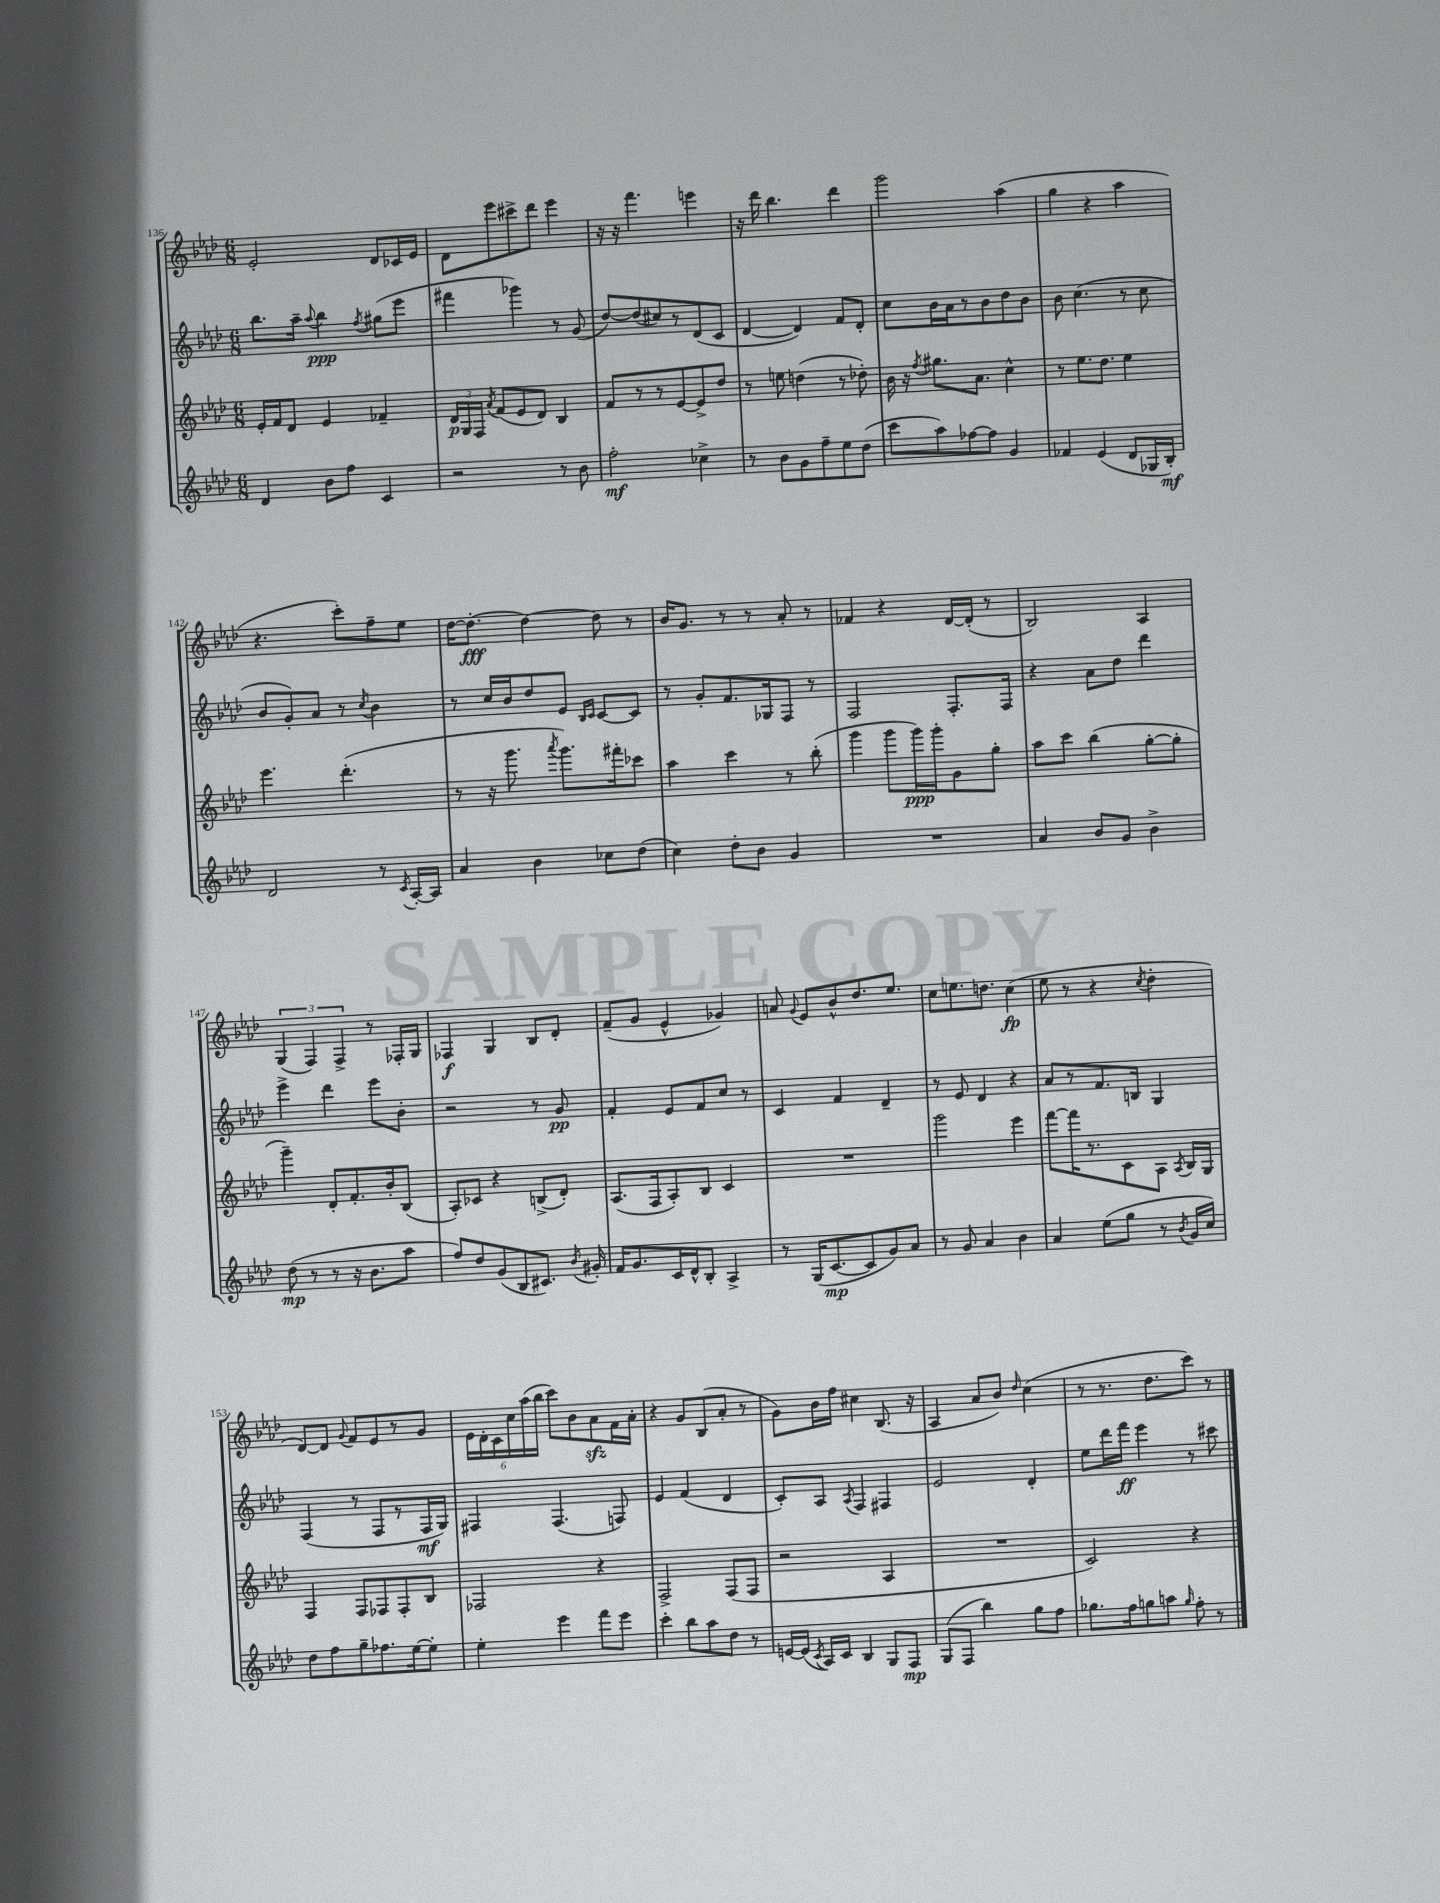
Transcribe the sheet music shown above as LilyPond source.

<<
\new StaffGroup <<
\new Staff = "s0" {
    \clef treble \key aes \major \numericTimeSignature \time 6/8
    \autoBeamOff ees'2-. des'8[ ces'16 ees'16] |
    des'8[ ees'''8 cis'''8-> des'''8] ees'''4 |
    r16 r16 f'''4. e'''4 |
    r16 des'''16 bes''4. des'''4 |
    g'''2 aes''4( |
    g''4 r4 aes''4 |
    r4. c'''8[-.) f''8-- ees''8] |
    des''16[~ des''8.]~-.\fff des''4~ des''8 r8 |
    bes'16[ g'8.] r8 r8 aes'8-. r8 |
    fes'4 r4 des'16[~ des'16]-.( r8 |
    bes2) aes4 |
    \tuplet 3/2 { g4( f4) f4-> } r8 fes16[-. g16] |
    fes4\f g4 bes8[ des'8]-. |
    f'8[--( g'8] ees'4-^ ges'4) |
    a'8 \appoggiatura { g'8 } ees'8[ bes'8-^ des''8. ees''8.] |
    c''8[ e''8. d''8.] c''4\fp( |
    ees''8 r8 r4 \acciaccatura { c''8 } des''4-. |
    des'8[~) des'8] \appoggiatura { g'8 } f'8[ ees'8 r8 g'8] |
    \tuplet 6/4 { ees'16[ des'16-. c'16 c''16 aes''16( bes''16] } c'''8[) bes'8 aes'8\sfz f'16 aes'16]-. |
    r4 g'8[ bes8( aes'8]-. r8 |
    g'8[) bes'16 f''16] cis''4 bes8.( r16 |
    aes4 aes'8[ bes'8]) \grace { des''16 } c''4( |
    r8 r8. des''8.[ c'''8]) r8 \bar "|." |
}
\new Staff = "s1" {
    \clef treble \key aes \major \numericTimeSignature \time 6/8
    \autoBeamOff bes''8.[ aes''16]-- \appoggiatura { aes''8 } bes''4\ppp \acciaccatura { f''8 } gis''8[( ees'''8] |
    fis'''4 ges'''4) r8 g'8( |
    des''8[~) des''8( cis''8) r8 des'8( c'8] |
    des'4~ des'4) f'8[ des'8]-. |
    c''8[ bes'16 aes'16 r8 bes'8 des''8 bes'8] |
    bes'8 c''4.( r8 c''8 |
    bes'8[ g'8-.) aes'8] r8 \acciaccatura { c''8 } bes'4 |
    r8 c''16[ bes'16 des''8 ees'8] \grace { bes16[ c'16] } c'8[~ c'8] |
    r8 g'8[-. f'8. ges16 f8] r8 |
    f2 f8.[-. f16] |
    r4 aes'8[ des''8] des'''4 |
    ees'''4-> des'''4 ees'''8[ bes'8]-. |
    r2 r8 g'8\pp |
    f'4-. ees'8[ f'8 c''8] r8 |
    c'4 f'4 des'4-- |
    r8 ees'8 des'4 r4 |
    aes'8[ r8 f'8. b16] g4 |
    f4( r8 f8[ r8 f16\mf g16]) |
    fis4 fis4.( f8) |
    ees'4 f'4( des'4 |
    c'8[-.) aes8] \acciaccatura { aes8 } f4 fis4 |
    ees'2 des'4-. |
    ees''8[ des'''16 f'''16]\ff ees'''4 r8 cis'''8 \bar "|." |
}
\new Staff = "s2" {
    \clef treble \key aes \major \numericTimeSignature \time 6/8
    \autoBeamOff ees'16[-. f'16 des'8] ees'4 fes'4-- |
    \tuplet 3/2 { des'16[\p g16 f16] } \acciaccatura { aes'8 } f'8[( ees'8 des'8]) bes4 |
    f'8[ r8 r8 ees'8~ ees'8-> des''8] |
    r8 e''8 d''4( r8 des''8-.) |
    bes'16 r16 \acciaccatura { f''8 } gis''8.[ aes'8.] c''4-^ |
    r8 ees''8.[ des''8.] ees''4 |
    ees'''4. des'''4.-.( |
    r8 r16 g'''8. \acciaccatura { aes'''8 } g'''8.[) fis'''16-. ces'''8] |
    aes''4 c'''4 r8 bes''8-.( |
    g'''4 g'''8[ g'''16\ppp) g'''16-. g'8 g''8]-. |
    aes''8[ c'''8] bes''4( g''8[~-. g''8]-. |
    g'''4--) des'8[-. f'8.-. bes'16-. bes8]( |
    aes8[-.) ces'8] r4 b8[->( des'8]-.) |
    aes8.[( f16 aes8-.) bes8] c'4 |
    R2. |
    g'''2 ees'''4 |
    f'''8[~ f'''16 r8. c'8 aes8] \acciaccatura { aes8 } bes16[ g16] |
    f4 f8[ fes8 fes8-. bes8] |
    fes2 r4 |
    f2-> f8[( f8] |
    r2 aes4 |
    R2. |
    c'2) r4 \bar "|." |
}
\new Staff = "s3" {
    \clef treble \key aes \major \numericTimeSignature \time 6/8
    \autoBeamOff des'4 bes'8[ f''8] c'4 |
    r2 r8 bes'8 |
    f''2-.\mf ces''4-> |
    r8 bes'8[ g'8 f''8-- ees''8 des''8]( |
    c'''8[ aes''8) fes''8~ fes''8] g'4 |
    fes'4 ees'4( des'8[ ges16 bes16]-.\mf) |
    des'2 r8 \acciaccatura { c'8 } aes16[~-. aes16] |
    aes'4 bes'4 ces''8[ des''8]( |
    c''4) des''8[-. bes'8] g'4 |
    R2. |
    aes'4 bes'8[ g'8] bes'4-> |
    des''8\mp( r8 r8 r16 bes'8.[ aes''8] |
    f''8[) des''8 g'8( bes8 cis'8.]) \acciaccatura { bes'8 } gis'16-. |
    f'16[ g'8. c'16 des'16-^ bes8]-. aes4-> |
    r8 g16[( c'8.~\mp c'8 g'8) aes'8] |
    r8 g'8 aes'4 bes'4 |
    aes'4 ees''8[( g''8] r8 \acciaccatura { bes'8 } g'16[ c''16]) |
    des''8[ f''8 g''8-- fes''8. ees''16~ ees''8]-. |
    ees''4-. ees'''4 f'''8[ ees'''8] |
    c'''4-. bes''8[ aes''8 des''8] r8 |
    e'16[~ e'16]( \acciaccatura { c'8 } aes16[) c'16] bes4 g8[ f8]\mp |
    g8[( f8] bes''4) g''8[ f''8] |
    ges''8.[ f''16 g''8 a''8] \grace { g''16 } f''8-. r8 \bar "|." |
}
>>
>>
\layout { \context { \Score currentBarNumber = #136 } }
